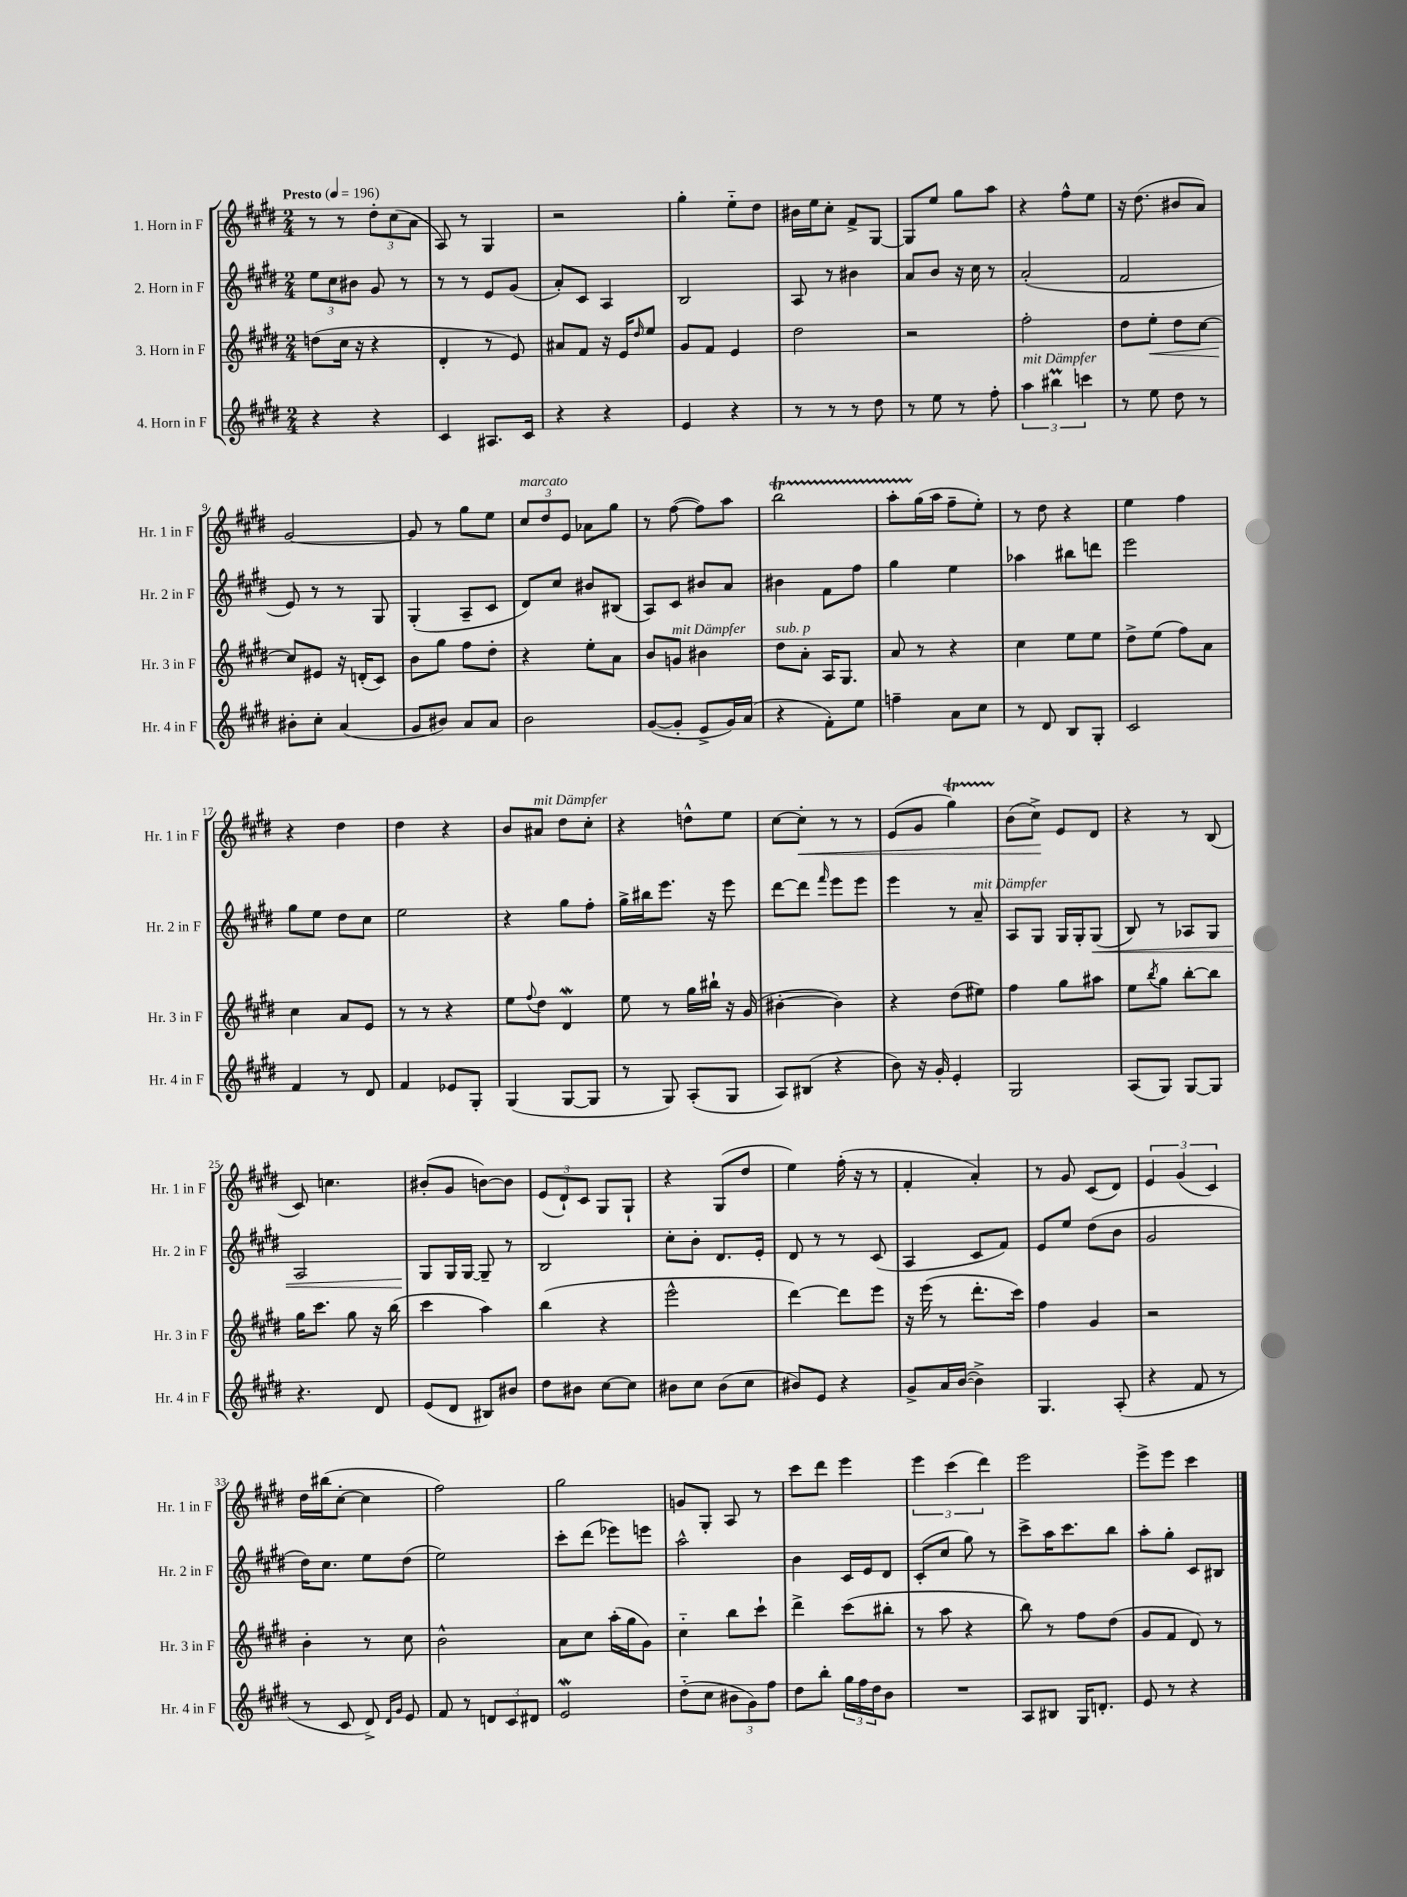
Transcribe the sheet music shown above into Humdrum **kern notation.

**kern	**kern	**dynam	**kern	**dynam	**kern	**dynam
*part4	*part3	*part3	*part2	*part2	*part1	*part1
*staff4	*staff3	*staff3	*staff2	*staff2	*staff1	*staff1
*I"4. Horn in F	*I"3. Horn in F	*	*I"2. Horn in F	*	*I"1. Horn in F	*
*I'Hr. 4 in F	*I'Hr. 3 in F	*	*I'Hr. 2 in F	*	*I'Hr. 1 in F	*
*clefG2	*clefG2	*	*clefG2	*	*clefG2	*
*k[f#c#g#d#]	*k[f#c#g#d#]	*	*k[f#c#g#d#]	*	*k[f#c#g#d#]	*
*M2/4	*M2/4	*	*M2/4	*	*M2/4	*
*MM196	*MM196	*	*MM196	*	*MM196	*
=1	=1	=1	=1	=1	=1	=1
!	!	!	!	!	!LO:TX:a:B:t=Presto	!
4r	(8ddn\L	.	12ee\L	.	8r	.
.	.	.	12cc#\	.	.	.
.	16cc#\Jk	.	.	.	8r	.
.	.	.	12b#X\J	.	.	.
.	16r	.	.	.	.	.
4r	4r	.	8g#/	.	12dd#'\L	.
.	.	.	.	.	(12cc#\	.
.	.	.	8r	.	.	.
.	.	.	.	.	12a\J	.
=2	=2	=2	=2	=2	=2	=2
4c#/	4d#'/	.	8r	.	8A/)	.
.	.	.	8r	.	8r	.
8.A#X/L	8r	.	8e/L	.	4G#/	.
.	8e/)	.	(8g#/J	.	.	.
16c#/Jk	.	.	.	.	.	.
=3	=3	=3	=3	=3	=3	=3
4r	8a#X/L	.	8a'/L)	.	2r	.
.	8f#/J	.	8c#/J	.	.	.
4r	16r	.	4A/	.	.	.
.	16e/KL	.	.	.	.	.
.	16qqdd#/	.	.	.	.	.
.	8ee/J	.	.	.	.	.
=4	=4	=4	=4	=4	=4	=4
4e/	8g#/L	.	2B/	.	4gg#'\	.
.	8f#/J	.	.	.	.	.
4r	4e/	.	.	.	8ee\L	.
.	.	.	.	.	8dd#\J	.
=5	=5	=5	=5	=5	=5	=5
8r	2dd#\	.	8A/	.	16b#X\LL	.
.	.	.	.	.	16ee\J	.
8r	.	.	8r	.	8cc#'\J	.
8r	.	.	4b#X\	.	8f#^/L	.
8dd#\	.	.	.	.	[8G#/J	.
=6	=6	=6	=6	=6	=6	=6
8r	2r	.	8a/L	.	8G#/L]	.
8ee\	.	.	8b/J	.	8ee/J	.
8r	.	.	16r	.	8gg#\L	.
.	.	.	16cc#\	.	.	.
8ff#'\	.	.	8r	.	8aa\J	.
=7	=7	=7	=7	=7	=7	=7
!LO:TX:a:i:t=mit Dämpfer	!	!	!	!	!	!
6aa\	2ff#'\	.	(2a'/	.	4r	.
6bb#Xm\	.	.	.	.	.	.
.	.	.	.	.	8ff#^^\L	.
6cccn\	.	.	.	.	.	.
.	.	.	.	.	8ee\J	.
=8	=8	=8	=8	=8	=8	=8
8r	8dd#\L	.	2f#/	.	16r	.
.	.	.	.	.	(8.dd#\	.
!	!	!LO:HP:b	!	!	!	!
8ee\	8ee'\J	<	.	.	.	.
8dd#\	8dd#\L	.	.	.	8b#X/L	.
8r	[8cc#\J	.	.	.	8a/J)	.
!!LO:LB:g=z
=9	=9	=9	=9	=9	=9	=9
8b#X'\L	8cc#/L]	.	8e/)	.	[2g#/	.
8cc#'\J	8e#X/J	[	8r	.	.	.
(4a/	16r	.	8r	.	.	.
.	(16dn'/KL	.	.	.	.	.
.	8c#/J)	.	8G#/	.	.	.
=10	=10	=10	=10	=10	=10	=10
8g#/L	8b\L	.	(4G#'/	.	8g#/]	.
8b#X/J)	8gg#\J	.	.	.	8r	.
8a/L	8ff#\L	.	8A~/L	.	8gg#\L	.
8a/J	8dd#'\J	.	8c#/J	.	8ee\J	.
=11	=11	=11	=11	=11	=11	=11
!	!	!	!	!	!LO:TX:a:i:t=marcato	!
2b\	4r	.	8d#/L)	.	12cc#/L	.
.	.	.	.	.	12dd#/	.
.	.	.	8cc#/J	.	.	.
.	.	.	.	.	12e/J	.
.	8ee'\L	.	8b#X/L	.	8a-X\L	.
.	8a\J	.	(8B#X/J	.	8gg#\J	.
=12	=12	=12	=12	=12	=12	=12
([8g#/L	8b/L	.	8A/L)	.	8r	.
!	!LO:TX:a:i:t=mit Dämpfer	!	!	!	!	!
8g#'/J]	8gn/J	.	8c#/J	.	([8ff#\	.
8e^/L	4b#X\	.	8b#X/L	.	8ff#\L])	.
16g#/L)	.	.	8a/J	.	8aa\J	.
(16a/JJ	.	.	.	.	.	.
=13	=13	=13	=13	=13	=13	=13
!	!LO:TX:a:i:t=sub. p	!	!	!	!	!
4r	8dd#\L	.	4b#X\	.	2bbT\	.
.	8a'\J	.	.	.	.	.
8f#'\L)	16A/KL	.	8f#\L	.	.	.
.	8.G#/J	.	.	.	.	.
8ee\J	.	.	8ff#\J	.	.	.
=14	=14	=14	=14	=14	=14	=14
4ffn~\	8a/	.	4gg#\	.	8aaTTT'\L	.
.	8r	.	.	.	(16gg#\L	.
.	.	.	.	.	16aa\JJ	.
8a\L	4r	.	4ee\	.	8ff#~\L	.
8cc#\J	.	.	.	.	8ee'\J)	.
=15	=15	=15	=15	=15	=15	=15
8r	4cc#\	.	4aa-X\	.	8r	.
8d#/	.	.	.	.	8dd#\	.
8B/L	8ee\L	.	8bb#X\L	.	4r	.
8G#'/J	8ee\J	.	8dddn\J	.	.	.
=16	=16	=16	=16	=16	=16	=16
2c#/	8dd#^\L	.	2eee\	.	4ee\	.
.	(8ee\J	.	.	.	.	.
.	8ff#\L)	.	.	.	4ff#\	.
.	8a\J	.	.	.	.	.
!!LO:LB:g=z
=17	=17	=17	=17	=17	=17	=17
4f#/	4cc#\	.	8gg#\L	.	4r	.
.	.	.	8ee\J	.	.	.
8r	8a/L	.	8dd#\L	.	4dd#\	.
8d#/	8e/J	.	8cc#\J	.	.	.
=18	=18	=18	=18	=18	=18	=18
4f#/	8r	.	2ee\	.	4dd#\	.
.	8r	.	.	.	.	.
8e-X/L	4r	.	.	.	4r	.
8G#'/J	.	.	.	.	.	.
=19	=19	=19	=19	=19	=19	=19
(4G#/	8ee\L	.	4r	.	8b/L	.
.	8qqff#/	.	.	.	.	.
!	!	!	!	!	!LO:TX:a:i:t=mit Dämpfer	!
.	8dd#\J	.	.	.	8a#X/J	.
[8G#/L	4d#W/	.	8gg#\L	.	8dd#\L	.
8G#/J]	.	.	8ff#'\J	.	8cc#'\J	.
=20	=20	=20	=20	=20	=20	=20
8r	8ee\	.	16gg#^\LL	.	4r	.
.	.	.	16bb#X\J	.	.	.
8G#/)	8r	.	8.eee\J	.	.	.
(8A'/L	16gg#\LL	.	.	.	8ddn^^\L	.
.	16bb#X`\JJ	.	16r	.	.	.
8G#/J	16r	.	8eee\	.	8ee\J	.
.	(16g#/	.	.	.	.	.
=21	=21	=21	=21	=21	=21	=21
8A/L)	[4b#X'\	.	[8ddd#\L	.	[8cc#\L	.
!	!	!	!	!	!	!LO:HP:b
(8B#X/J	.	.	8ddd#\J]	.	8cc#'\J]	<
.	.	.	16qqfff#/	.	.	.
4r	4b#\])	.	8eee\L	.	8r	.
.	.	.	8eee\J	.	8r	.
=22	=22	=22	=22	=22	=22	=22
8b\)	4r	.	4eee\	.	(8e/L	.
16r	.	.	.	.	8g#/J	.
16g#'/	.	.	.	.	.	.
4e'/	(8dd#\L	.	8r	.	4gg#t\)	.
!	!	!	!LO:TX:a:i:t=mit Dämpfer	!	!	!
.	8ee#X\J)	.	8a~/	.	.	.
=23	=23	=23	=23	=23	=23	=23
2G#/	4ff#\	.	8A/L	.	(8b\L	.
.	.	.	8G#/J	.	8cc#^\J)	.
.	8gg#\L	.	16G#/LL	.	8e/L	[
.	.	.	16G#'/J	.	.	.
!	!	!	!	!LO:HP:b	!	!
.	8aa#X\J	.	(8G#/J	<	8d#/J	.
=24	=24	=24	=24	=24	=24	=24
(8A/L	8ee\L	.	8B/)	.	4r	.
.	8qbb/	.	.	.	.	.
8G#/J)	8gg#\J	.	8r	.	.	.
[8G#/L	[8bb'\L	.	8A-X/L	.	8r	.
8G#/J]	8bb\J]	.	8G#/J	.	(8B/	.
!!LO:LB:g=z
=25	=25	=25	=25	=25	=25	=25
4.r	16gg#\KL	.	2A/	.	8c#/)	.
.	8.ccc#\J	.	.	.	.	.
.	.	.	.	.	4.ccn\	.
.	8gg#\	.	.	.	.	.
8d#/	16r	.	.	.	.	.
.	(16bb\	.	.	.	.	.
=26	=26	=26	=26	=26	=26	=26
(8e/L	4ccc#\	.	8G#/L	.	(8b#X'/L	.
8d#/J	.	.	16G#/L	[	8g#/J	.
.	.	.	[16G#/JJ	.	.	.
8B#X/L)	4aa\)	.	8G#~/]	.	[8bn\L)	.
8b#X/J	.	.	8r	.	8b\J]	.
=27	=27	=27	=27	=27	=27	=27
8dd#\L	(4bb\	.	2B/	.	(12e/L	.
.	.	.	.	.	12d#`/)	.
8b#X\J	.	.	.	.	.	.
.	.	.	.	.	12c#/J	.
[8cc#\L	4r	.	.	.	8G#/L	.
8cc#\J]	.	.	.	.	8G#`/J	.
=28	=28	=28	=28	=28	=28	=28
8b#X\L	2eee^^\	.	8cc#'\L	.	4r	.
8cc#\J	.	.	8b'\J	.	.	.
(8b#\L	.	.	8.d#/L	.	(8G#/L	.
8cc#\J	.	.	.	.	8dd#/J	.
.	.	.	16e'/Jk	.	.	.
=29	=29	=29	=29	=29	=29	=29
8b#X/L)	[4ddd#\)	.	8d#/	.	4ee\)	.
8e/J	.	.	8r	.	.	.
4r	8ddd#\L]	.	8r	.	(16ff#'\	.
.	.	.	.	.	16r	.
.	8eee\J	.	(8c#/	.	8r	.
=30	=30	=30	=30	=30	=30	=30
8g#^/L	16r	.	4A/	.	4f#'/	.
.	(16eee\	.	.	.	.	.
16a/L	8r	.	.	.	.	.
([16b/JJ	.	.	.	.	.	.
4b^\])	8.ddd#'\L	.	8c#/L	.	4a'/)	.
.	.	.	8f#/J)	.	.	.
.	16ccc#\Jk)	.	.	.	.	.
=31	=31	=31	=31	=31	=31	=31
4.G#/	4ff#\	.	8e/L	.	8r	.
.	.	.	8ee/J	.	8g#/	.
.	4g#/	.	(8dd#\L	.	(8c#/L	.
(8A'/	.	.	8b\J	.	8d#/J)	.
=32	=32	=32	=32	=32	=32	=32
4r	2r	.	2g#/	.	6e/	.
.	.	.	.	.	(6g#/	.
8f#/	.	.	.	.	.	.
.	.	.	.	.	6c#/)	.
8r	.	.	.	.	.	.
!!LO:LB:g=z
=33	=33	=33	=33	=33	=33	=33
8r	4b'\	.	16dd#\KL)	.	16dd#\LL	.
.	.	.	8.cc#\J	.	(16bb#X\J	.
8c#/	.	.	.	.	[8cc#'\J	.
8d#^/)	8r	.	8ee\L	.	4cc#\]	.
16qqd#/LL	.	.	.	.	.	.
16qqg#/JJ	.	.	.	.	.	.
8e/	8cc#\	.	(8dd#\J	.	.	.
=34	=34	=34	=34	=34	=34	=34
8f#/	2b^^\	.	2ee\)	.	2ff#\)	.
8r	.	.	.	.	.	.
12dn/L	.	.	.	.	.	.
12c#/	.	.	.	.	.	.
12d#X/J	.	.	.	.	.	.
=35	=35	=35	=35	=35	=35	=35
2ew/	8a\L	.	8ccc#'\L	.	2gg#\	.
.	8cc#\J	.	(8ddd#\J	.	.	.
.	(16aa'\LL	.	8eee-X\L)	.	.	.
.	16gg#\J	.	.	.	.	.
.	8g#\J)	.	8eeen\J	.	.	.
=36	=36	=36	=36	=36	=36	=36
(8dd#\L	4cc#\	.	2aa^^\	.	8gn/L	.
8cc#\J	.	.	.	.	8G#'/J	.
12b#X\L	8bb\L	.	.	.	8A/	.
12g#\)	.	.	.	.	.	.
.	8ccc#`\J	.	.	.	8r	.
12ff#\J	.	.	.	.	.	.
=37	=37	=37	=37	=37	=37	=37
8dd#\L	4ddd#^\	.	4b\	.	8ccc#\L	.
8bb'\J	.	.	.	.	8ddd#\J	.
24gg#\LL	(8ccc#\L	.	16c#/LL	.	4eee\	.
24ff#\	.	.	.	.	.	.
.	.	.	16e/J	.	.	.
24dd#\J	.	.	.	.	.	.
8b\J	8bb#X'\J	.	8d#/J	.	.	.
=38	=38	=38	=38	=38	=38	=38
2r	8r	.	(8c#'/L	.	6eee\	.
.	8aa\	.	8cc#/J	.	.	.
.	.	.	.	.	(6ccc#\	.
.	4r	.	8gg#\)	.	.	.
.	.	.	.	.	6ddd#\)	.
.	.	.	8r	.	.	.
=39	=39	=39	=39	=39	=39	=39
8A/L	8bb\)	.	8ccc#^\L	.	2eee\	.
8B#X/J	8r	.	16aa\K	.	.	.
.	.	.	8.ccc#\	.	.	.
16G#/KL	8ff#\L	.	.	.	.	.
8.dn'/J	.	.	.	.	.	.
.	(8dd#\J	.	8bb\J	.	.	.
=40	=40	=40	=40	=40	=40	=40
8e/	8g#/L	.	8aa'\L	.	8eee^\L	.
8r	8f#/J	.	8gg#'\J	.	8eee\J	.
4r	8d#/)	.	8c#/L	.	4ccc#\	.
.	8r	.	8B#X/J	.	.	.
==	==	==	==	==	==	==
*-	*-	*-	*-	*-	*-	*-
